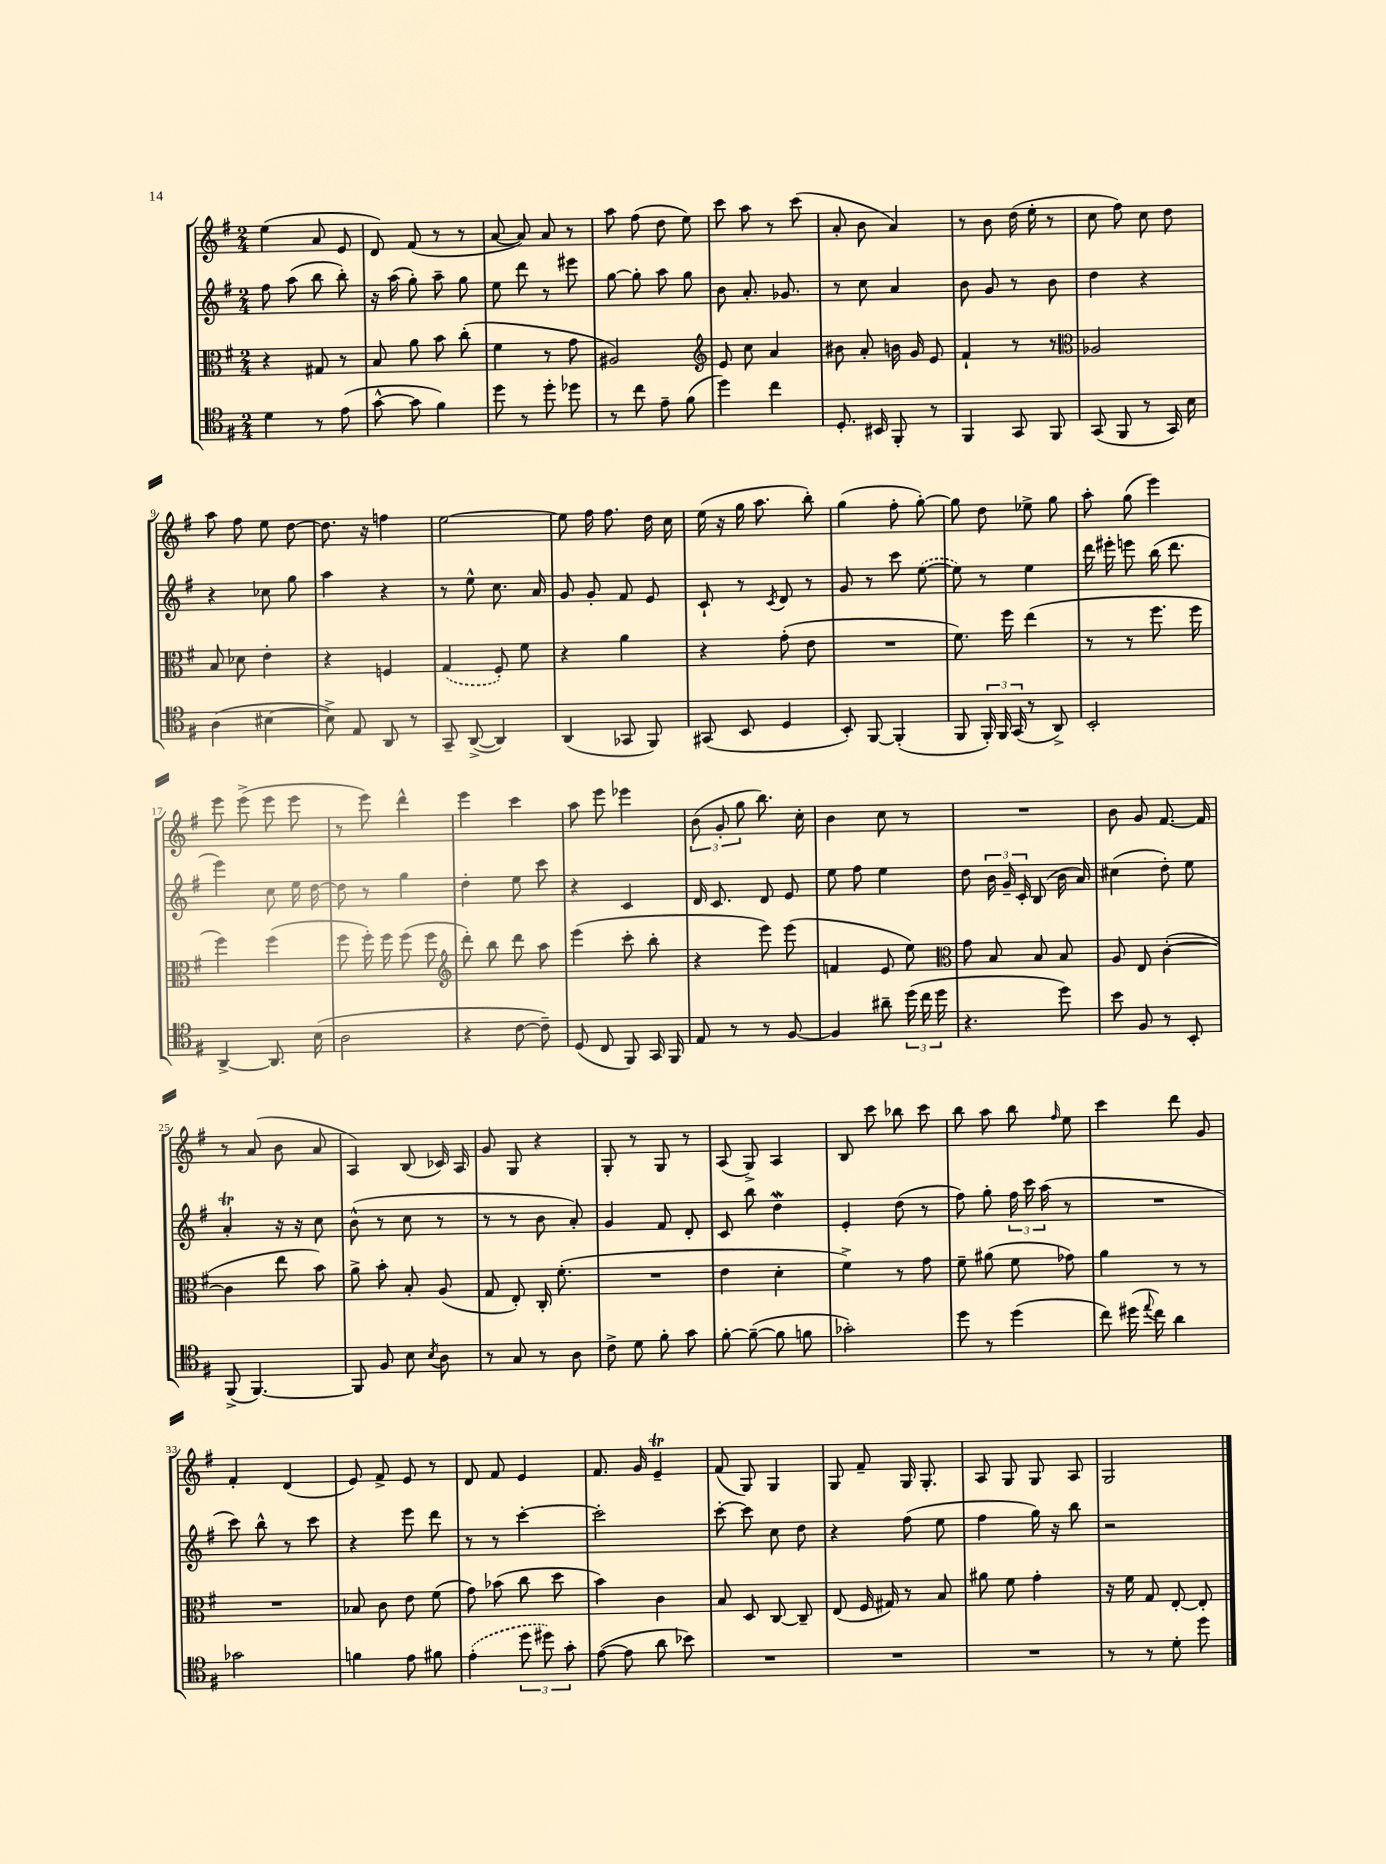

**kern	**kern	**kern	**kern
*staff4	*staff3	*staff2	*staff1
*clefC4	*clefC3	*clefG2	*clefG2
*k[f#]	*k[f#]	*k[f#]	*k[f#]
*M2/4	*M2/4	*M2/4	*M2/4
4d	4r	8ff#	(4ee
.	.	(8aa	.
8r	8G#	8bb	8a
(8e	8r	8bb')	8e
=	=	=	=
[8g^^	8B	16r	8d)
.	.	(16aa	.
8g]	8a	8gg')	(8f#
4f#)	8b	8aa~	8r
.	(8cc'	8gg	8r
=	=	=	=
8dd	4f#	8ee	[8a
8r	.	8ddd	8a])
8dd'	8r	8r	8a
8dd-	8g	8eee#	8r
=	=	=	=
8r	2A#)	[8gg	8aa
8cc	.	8gg']	(8ff#
8e~	.	8aa	8dd
(8f#	.	8gg	8ee)
=	=	=	=
*	*clefG2	*	*
4dd)	8e	8b	8ccc
.	8cc	8.a'	8aa
4cc	4a	.	8r
.	.	8.g-	.
.	.	.	(8ccc
=	=	=	=
8.D'	8b#	8r	8a'
.	8a'	8cc	8b
16BB#	.	.	.
8FF#'	16b	4a	4a)
.	16g	.	.
8r	8e	.	.
=	=	=	=
4FF#	4f#`	8b	8r
.	.	8g	8b
8GG	8r	8r	(16dd
.	.	.	16ee'
8FF#	8r	8b	8r
=	=	=	=
*	*clefC3	*	*
(8GG	2A-	4dd	8cc
8FF#	.	.	8ff#)
8r	.	4r	8cc
16GG)	.	.	8dd
16B	.	.	.
=	=	=	=
(4A	8B	4r	8aa
.	8d-	.	8ff#
[4B#	4e'	8cc-	8ee
.	.	8gg	[8dd
=	=	=	=
8B#^])	4r	4aa	8.dd]
8E	.	.	.
.	.	.	16r
8AA	4F	4r	4ff
8r	.	.	.
=	=	=	=
8GG~	(4G	8r	[2ee
([8AA^	.	8ee^^	.
4AA])	8F#')	8.cc	.
.	8f#	.	.
.	.	16a	.
=	=	=	=
(4AA	4r	8g	8ee]
.	.	8g'	16ff#
.	.	.	8.ff#
8GG-	4a	8f#	.
8FF#)	.	8e	16dd
.	.	.	16cc
=	=	=	=
(8GG#	4r	8c`	(16ee
.	.	.	16r
8BB	.	8r	16gg
.	.	.	8.aa
.	.	8qc	.
4D	(8g'	8d	.
.	8e	8r	8bb')
=	=	=	=
8BB')	2r	8g	(4gg
[8FF#	.	8r	.
(4FF#']	.	8ccc	8ff#'
.	.	([8ee	[8gg')
=	=	=	=
8FF#	8.f#)	8ee])	8gg]
24FF#')	.	8r	8dd
24FF#	.	.	.
.	16ff#	.	.
(24GG	.	.	.
8r	(4ee	4ee	8ee-^
8AA^)	.	.	8gg
=	=	=	=
2BB'	8r	16ddd	8aa'
.	.	16eee#'	.
.	8r	8eee	(8gg
.	8.ff#	(16bb	4eee)
.	.	8.ddd	.
.	16ff#	.	.
=	=	=	=
[4AA^	4ff#)	4eee)	8eee
.	.	.	(8eee^
8.AA]	(4ff#	8cc	8eee
.	.	16ee	8eee
(16B	.	[16dd	.
=	=	=	=
2A	8ff#	8dd]	8r
.	16ff#')	8r	8eee)
.	16ff#	.	.
.	(8ff#	4gg	4ddd^^
.	8ff#	.	.
=	=	=	=
*	*clefG2	*	*
4r	8ddd')	4dd'	4eee
.	8bb	.	.
[8c	8ddd	8ee	4ccc
8c~])	8aa	8ccc	.
=	=	=	=
(8D	(4eee	4r	8aa
8C	.	.	8eee
8FF#)	8ccc'	4c	4eee-
16GG	8bb'	.	.
16FF#	.	.	.
=	=	=	=
8E	4r	16d	(12b
.	.	8.c	.
.	.	.	12g'
8r	.	.	.
.	.	.	12gg
8r	8eee)	8d	8.bb)
[8F#	(8eee	8e	.
.	.	.	16cc'
=	=	=	=
4F#]	4f	8ee	4b
.	.	8ff#	.
8a#~	8e	4ee	8cc
(24dd	8ee)	.	8r
24cc	.	.	.
24dd	.	.	.
=	=	=	=
*	*clefC3	*	*
4.r	8g	8dd	2r
.	8B	24b	.
.	.	24g~	.
.	.	24c'	.
.	8B	(8B	.
8dd)	8B	16b	.
.	.	16a)	.
=	=	=	=
8b	8A	(4cc#	8b
8F#	8E	.	8g
8r	([4c'	8dd')	[8.f#
8BB'	.	8ee	.
.	.	.	16f#]
=	=	=	=
(8FF#^	4c]	4a'	8r
[4.FF#)	.	.	(8a
.	8ee	16r	8b
.	.	16r	.
.	8b)	8cc	8a
=	=	=	=
8FF#]	8a^	(8b^^	4A)
8F#	8b'	8r	.
8B	8B'	8cc	(8B
8qB	.	.	.
8A	(8A	8r	16c-)
.	.	.	16A
=	=	=	=
8r	8G	8r	8g
8G	8E')	8r	8G
8r	16C'	8b	4r
.	(8.f#'	.	.
8A	.	8a')	.
=	=	=	=
8c^	2r	4g	8G'
8d	.	.	8r
8f#'	.	8f#	8G
8g	.	8d'	8r
=	=	=	=
[8f#'	4e	8c	(8A
(8f#~_	.	8bb	8G^)
8f#]	4d'	4dd	4A
8f	.	.	.
=	=	=	=
2g-')	4f#^)	4e'	8B
.	.	.	8ccc
.	8r	(8dd	8bb-
.	8g	8r	8ccc
=	=	=	=
8dd	8f#~	8ff#)	8bb
8r	(8a#	8gg'	8aa
(4dd	8f#	24ff#	8bb
.	.	24ccc	.
.	.	(24aa	.
.	.	.	16qqff#
.	8g-)	8r	8ee
=	=	=	=
8cc)	4a	2r	4ccc
(16dd#	.	.	.
8qqee	.	.	.
16cc)	.	.	.
4a	8r	.	8ddd
.	8r	.	8g
=	=	=	=
2g-	2r	8ccc)	4f#'
.	.	8bb^^	.
.	.	8r	(4d
.	.	8ccc	.
=	=	=	=
4f	8B-	4r	8e)
.	8c	.	8f#^
8e	8e	8eee	8e
8f#	(8f#	8ddd	8r
=	=	=	=
(4e'	8g)	8r	8d
.	(8b-	8r	8f#
12dd	8cc	[4ccc'	4e
12dd#)	.	.	.
.	8dd	.	.
12g'	.	.	.
=	=	=	=
([8e	4b)	2ccc']	8.f#
8e]	.	.	.
.	.	.	16g
8a	4c	.	4e~
8b-)	.	.	.
=	=	=	=
2r	8B	[8ccc'	(8f#
.	8D	8ccc]	8G)
.	[8C	8cc	4G
.	8C~]	8dd	.
=	=	=	=
2r	(8E	4r	8G
.	16F#	.	8f#~
.	16G#)	.	.
.	8r	(8ff#	16G
.	.	.	8.G'
.	8B	8ee	.
=	=	=	=
2r	8a#	4ff#	8A
.	8f#	.	8G
.	4g'	16gg)	8G
.	.	16r	.
.	.	8bb	8A
=	=	=	=
8r	16r	2r	2G
.	16f#	.	.
8r	8G	.	.
8d'	[8E'	.	.
8dd	8E']	.	.
==	==	==	==
*-	*-	*-	*-
